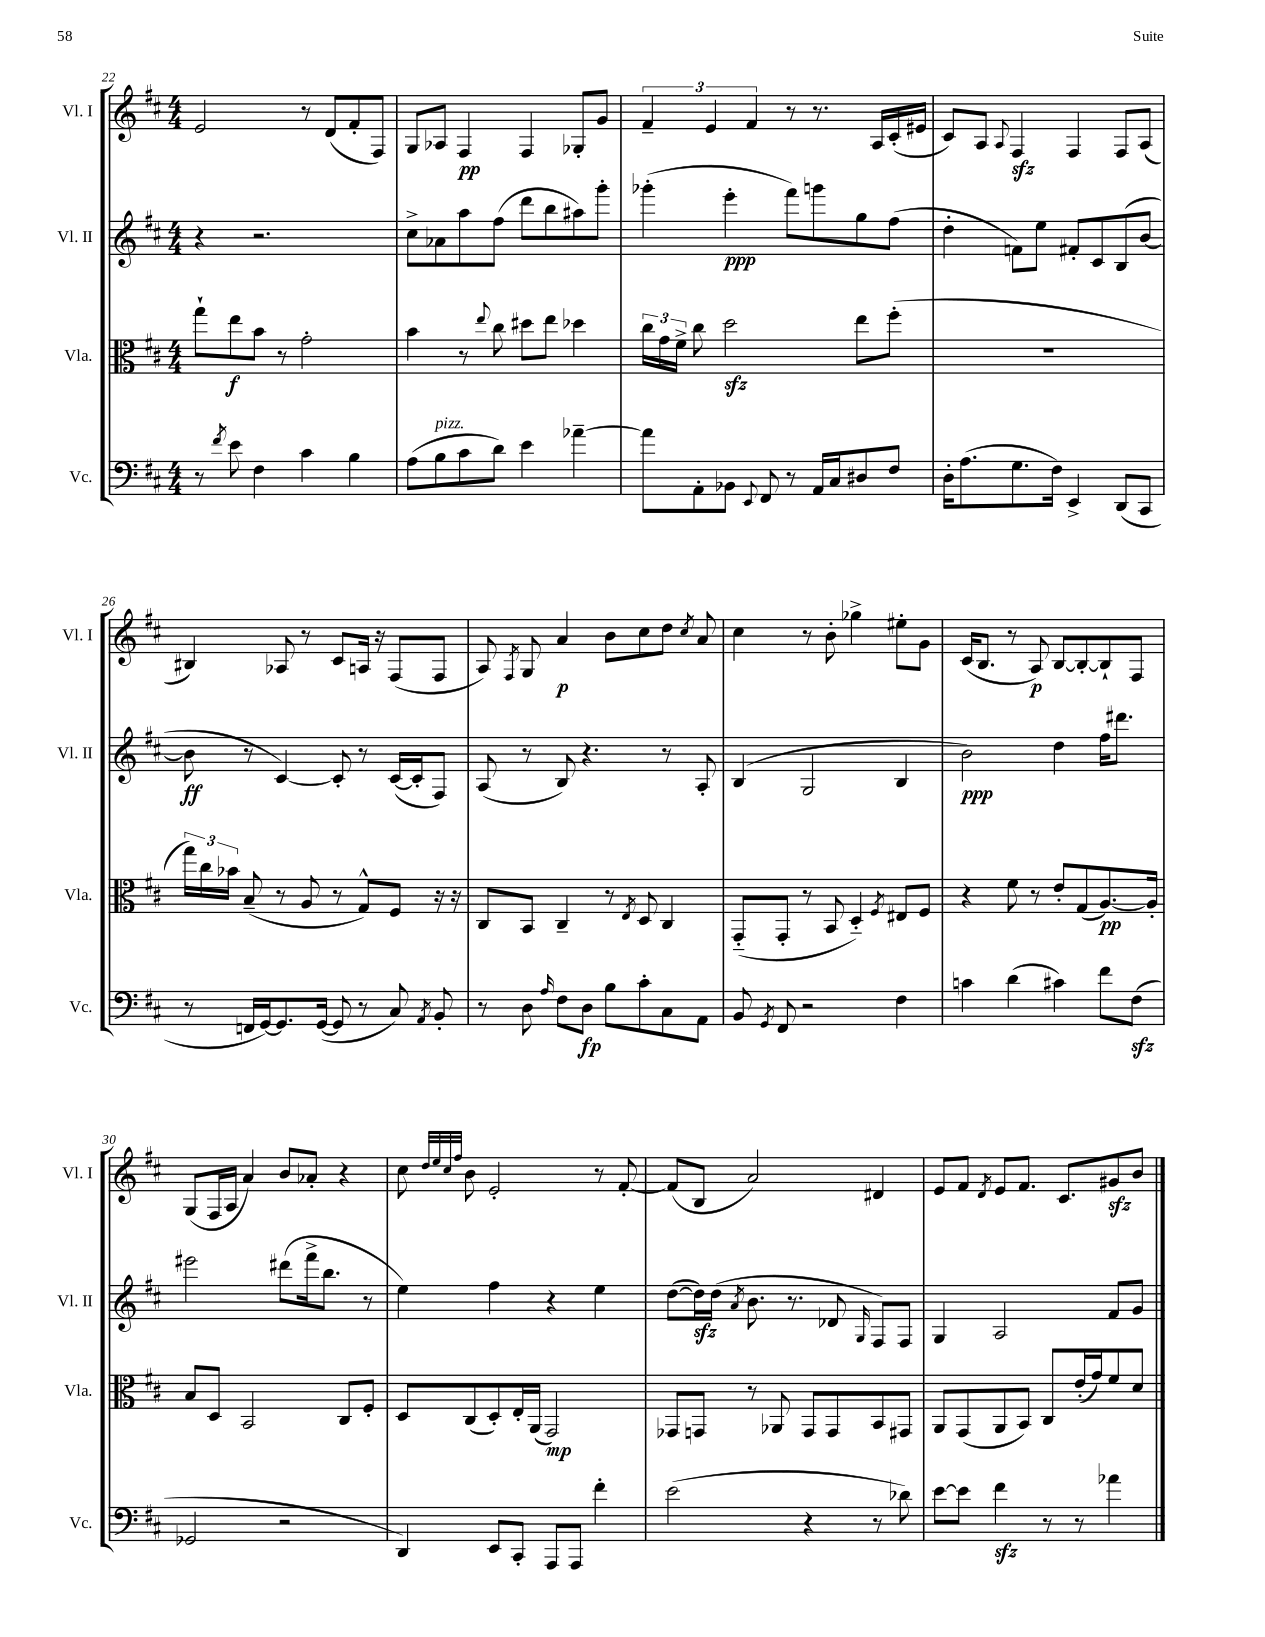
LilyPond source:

<<
\new StaffGroup <<
\new Staff = "s0" \with { instrumentName = "Vl. I" shortInstrumentName = "Vl. I" } {
    \clef treble \key d \major \numericTimeSignature \time 4/4
    \autoBeamOff e'2 r8 d'8[( fis'8-. fis8]) |
    g8[ aes8] fis4\pp fis4 ges8[-. g'8] |
    \tuplet 3/2 { fis'4-- e'4 fis'4 } r8 r8. a16[ cis'16-.( eis'16] |
    cis'8[) a8] \appoggiatura { a8 } fis4\sfz fis4 fis8[ a8]( |
    bis4) aes8 r8 cis'8[ a16] r16 fis8[( fis8] |
    a8) \acciaccatura { fis8 } g8 a'4\p b'8[ cis''8 d''8] \acciaccatura { cis''8 } a'8 |
    cis''4 r8 b'8-. ges''4-> eis''8[-. g'8] |
    cis'16[( b8.] r8 a8\p) b8[~ b8~-. b8-! fis8] |
    g8[( fis16 a16] a'4) b'8[ aes'8]-. r4 |
    cis''8 \grace { d''32[ e''32 cis''32 fis''32] } b'8 e'2-. r8 fis'8~-. |
    fis'8[( b8] a'2) dis'4 |
    e'8[ fis'8] \acciaccatura { d'8 } e'8[ fis'8.] cis'8.[ gis'8\sfz b'8] \bar "|." |
}
\new Staff = "s1" \with { instrumentName = "Vl. II" shortInstrumentName = "Vl. II" } {
    \clef treble \key d \major \numericTimeSignature \time 4/4
    \autoBeamOff r4 r2. |
    cis''8[-> aes'8 a''8 fis''8]( d'''8[ b''8 ais''8) g'''8]-. |
    ges'''4-.( e'''4-.\ppp fis'''8[) g'''8 g''8 fis''8]( |
    d''4-. f'8[) e''8] fis'8[-. cis'8 b8( b'8]~ |
    b'8\ff r8 cis'4~) cis'8-. r8 cis'16[~( cis'16-. fis8]) |
    a8( r8 b8) r4. r8 a8-. |
    b4( g2 b4 |
    b'2\ppp) d''4 fis''16[ dis'''8.] |
    eis'''2 dis'''8[( fis'''16-> b''8.] r8 |
    e''4) fis''4 r4 e''4 |
    d''8[~( d''16\sfz) d''16]( \acciaccatura { a'8 } b'8. r8. des'8 \grace { g16 } fis8[) fis8] |
    g4 a2 fis'8[ g'8] \bar "|." |
}
\new Staff = "s2" \with { instrumentName = "Vla." shortInstrumentName = "Vla." } {
    \clef alto \key d \major \numericTimeSignature \time 4/4
    \autoBeamOff g''8[-! e''8\f b'8] r8 g'2-. |
    b'4 r8 \appoggiatura { e''8 } cis''8 dis''8[ e''8] des''4 |
    \tuplet 3/2 { cis''16[ g'16 fis'16]-> } cis''8 d''2\sfz e''8[ fis''8]-.( |
    R1 |
    \tuplet 3/2 { g''16[) cis''16 bes'16] } b8--( r8 a8 r8 g8[-^) fis8] r16 r16 |
    cis8[ b,8] cis4-- r8 \acciaccatura { e8 } d8 cis4 |
    g,8[-_( g,8]-. r8 b,8 d4-_) \acciaccatura { fis8 } eis8[ fis8] |
    r4 fis'8 r8 e'8[-. g8( a8.~\pp) a16]-. |
    b8[ d8] b,2 cis8[ fis8]-. |
    d8[ cis8( d8-.) e16-. a,16]( g,2\mp) |
    ges,8[ g,8] r8 aes,8 g,8[ g,8 b,8 gis,8] |
    a,8[ g,8( a,8 b,8]) cis8[ e'16-.( g'16) fis'8 d'8] \bar "|." |
}
\new Staff = "s3" \with { instrumentName = "Vc." shortInstrumentName = "Vc." } {
    \clef bass \key d \major \numericTimeSignature \time 4/4
    \autoBeamOff r8 \acciaccatura { fis'8 } e'8 fis4 cis'4 b4 |
    a8[( b8^\markup { \italic "pizz." } cis'8 d'8]) e'4 aes'4~-- |
    aes'8[ a,8-. bes,8] \appoggiatura { e,8 } fis,8 r8 a,16[ cis16 dis8 fis8] |
    d16[-. a8.( g8. fis16]) e,4-> d,8[( cis,8] |
    r8 f,16[ g,16~) g,8. g,16]~( g,8 r8 cis8) \acciaccatura { a,8 } b,8-. |
    r8 d8 \grace { a16 } fis8[ d8]\fp b8[ cis'8-. cis8 a,8] |
    b,8 \acciaccatura { g,8 } fis,8 r2 fis4 |
    c'4 d'4( cis'4) fis'8[ fis8]\sfz( |
    ges,2 r2 |
    d,4) e,8[ cis,8]-. a,,8[ a,,8] fis'4-. |
    e'2( r4 r8 des'8) |
    e'8[~ e'8] fis'4\sfz r8 r8 aes'4 \bar "|." |
}
>>
>>
\layout { \context { \Score currentBarNumber = #22 } }
